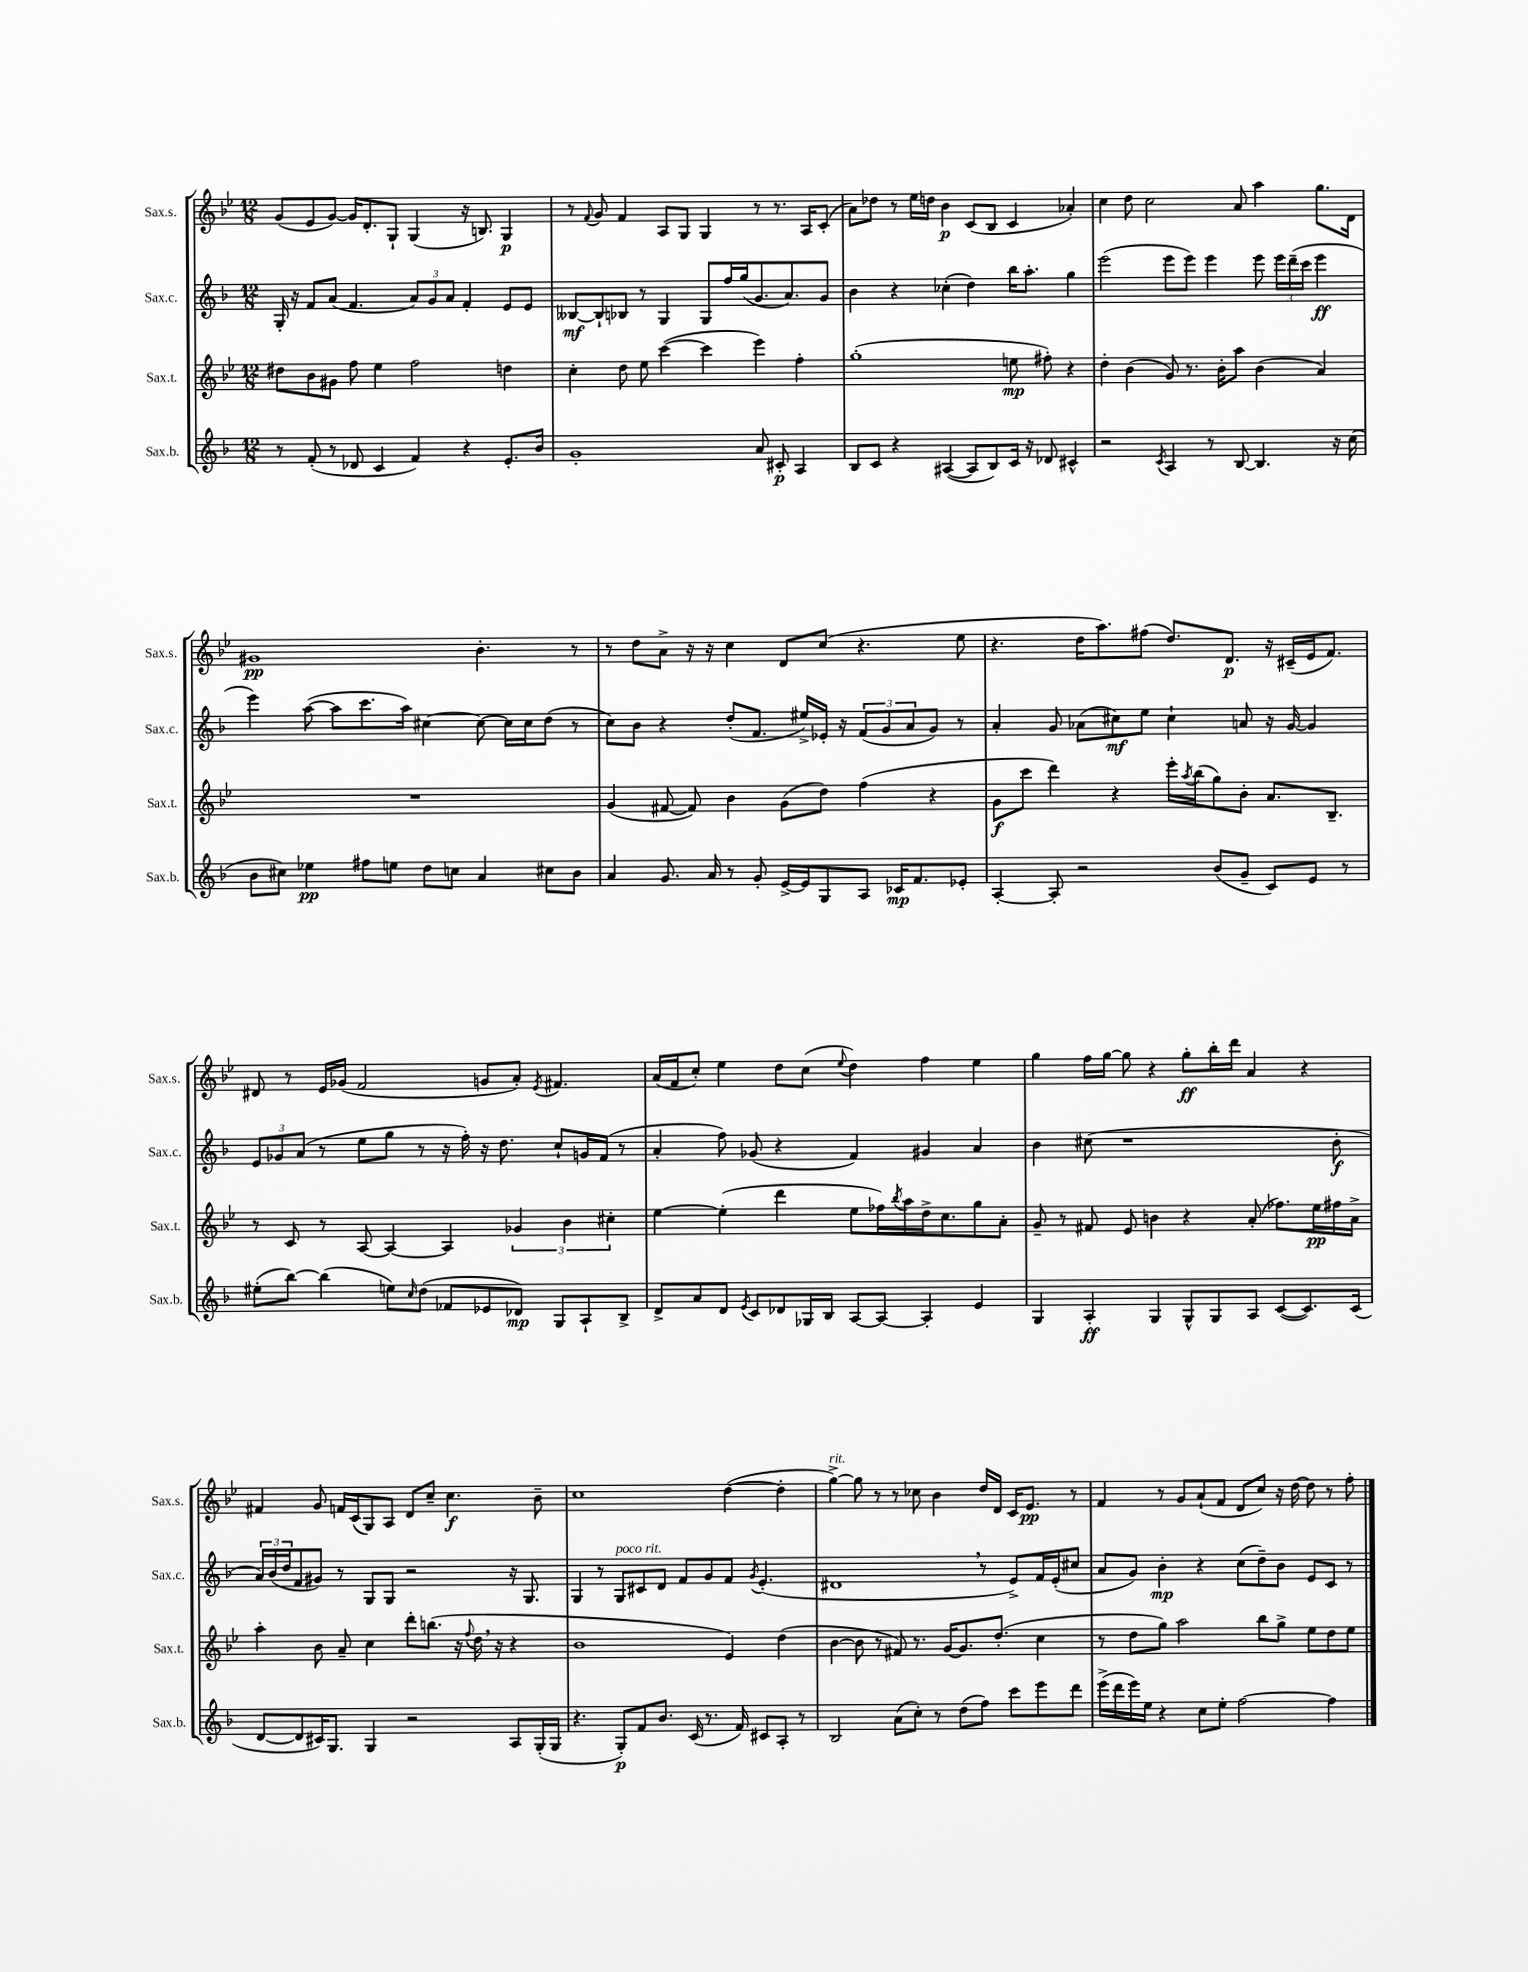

**kern	**kern	**kern	**kern
*staff4	*staff3	*staff2	*staff1
*clefG2	*clefG2	*clefG2	*clefG2
*k[b-]	*k[b-e-]	*k[b-]	*k[b-e-]
*M12/8	*M12/8	*M12/8	*M12/8
8r	8dd#	16G'	(8g
.	.	16r	.
(8f'	8b-	8f	8e-
8r	8g#	(8a	[8g)
8d-	8ff	4.f	16g]
.	.	.	8.d'
4c	4ee-	.	.
.	.	.	8G`
4f)	2ff	12a)	(4G
.	.	12g	.
.	.	12a	.
4r	.	4f'	16r
.	.	.	8.B)
8.e'	4dd	8e	4G
.	.	8e	.
16b-	.	.	.
=	=	=	=
1g'	4cc'	[8B--	8r
.	.	.	8qqf
.	.	8B--`]	8g
.	8dd	8B-	4f
.	8ee-	8r	.
.	([4ccc	4G	8A
.	.	.	8G
.	4ccc]	8G	4G
.	.	16ff	.
.	.	(16gg	.
8a	4eee-)	8.g	8r
8c#'	.	.	8.r
.	.	8.a)	.
4A	4ff'	.	.
.	.	.	16A
.	.	8g	(8c'
=	=	=	=
8B-	(1gg'	4b-	8a)
8c	.	.	8dd-
4r	.	4r	8r
.	.	.	16ee-
.	.	.	16dd
([4A#	.	(4cc-'	4b-
8A#]	.	4dd)	(8c
8B-)	.	.	8B-
16c	8ee	16bb-	4c
16r	.	8.aa'	.
8d-	8ff#')	.	.
4c#^^	4r	4gg	4a-')
=	=	=	=
2r	4dd'	(2eee	4cc
.	(4b-	.	8dd
.	.	.	2cc
8qc	.	.	.
4A	8g)	8eee	.
.	8.r	8eee)	.
8r	.	4eee	.
.	16b-'	.	.
[8B-	8aa	.	8a
4.B-]	(4b-	8eee	4aa
.	.	24eee	.
.	.	(24ddd~	.
.	.	24ccc	.
.	4a)	4eee	8.gg
16r	.	.	.
(16cc	.	.	16d
=	=	=	=
8b-	1.r	4eee)	1g#
8cc#)	.	.	.
4ee-	.	([8aa	.
.	.	8aa]	.
8ff#	.	8.ccc	.
8ee	.	.	.
.	.	16aa)	.
8dd	.	[4cc#	.
8cc	.	.	.
4a	.	8cc#_	4.b-'
.	.	16cc#]	.
.	.	16cc#	.
8cc#	.	(8dd	.
8b-	.	8r	8r
=	=	=	=
4a	(4g	8cc)	8r
.	.	8b-	8dd
8.g	[8f#	4r	8a^
.	8f#])	.	16r
16a	.	.	16r
8r	4b-	(8dd'	4cc
8g'	.	8.f	.
[16e^	(8g	.	8d
16e]	.	16ee#^)	.
8G	8dd)	16e-'	(8cc
.	.	16r	.
8A	(4ff	(12f	4.r
.	.	12g	.
16c-	.	.	.
.	.	12a	.
8.f	.	.	.
.	4r	8g)	.
8e-'	.	8r	8ee-
=	=	=	=
[4A'	8g	4a'	4.r
.	8ccc	.	.
8A']	4ddd)	8g	.
2r	.	(8a-	16dd
.	.	.	8.aa)
.	4r	8cc#)	.
.	.	8ee	(8ff#
.	16eee-'	4cc#`	8.dd)
.	8qaa	.	.
.	(16bb-	.	.
(8b-	8gg)	.	.
.	.	.	8.d
8g~	8b-'	8a	.
8c)	8.a	16r	16r
.	.	[16g	(16c#~
8e	.	4g]	16e-
.	8.B-~	.	8.f)
8r	.	.	.
=	=	=	=
(8ee#'	8r	12e	8d#
.	.	12g-	.
[8bb-)	8c	.	8r
.	.	(12a	.
(4bb-]	8r	8r	16e-
.	.	.	(16g-
.	[8A	8ee	2f
8ee)	4A_	8gg	.
16qqcc	.	.	.
(8dd	.	8r	.
8f-	4A]	16r	.
.	.	16ff')	.
8e-	.	16r	8g
.	.	8.dd	.
8d-)	6g-	.	8a')
.	.	.	8qe-
8G	.	8cc`	4.f#
.	6b-	.	.
8A`	.	16g	.
.	.	(16f	.
.	6cc#'	.	.
8B-^	.	8r	.
=	=	=	=
8d^	[4ee-	4a'	(16a
.	.	.	16f
8a	.	.	8cc')
8d	(4ee-']	8ff)	4ee-
8qe	.	.	.
8c	.	(8g-	.
8d-	4ddd	4r	8dd
16G-	.	.	(8cc
16B-	.	.	.
.	.	.	8qqee-
[8A	8ee-	4f)	4dd)
8A_	16ff-)	.	.
.	8qbb-	.	.
.	16aa	.	.
4A']	16dd^	4g#	4ff
.	8.cc	.	.
4e	8gg	4a	4ee-
.	8a'	.	.
=	=	=	=
4G	8g~	4b-	4gg
.	8r	.	.
4A'	8f#	(8cc#	16ff
.	.	.	[16gg
.	8e-	1r	8gg]
4G	4b	.	4r
8G^^	4r	.	8gg'
8G	.	.	16bb-'
.	.	.	16ddd
8A	(8a'	.	4a
([8c	8.ff-)	.	.
8.c])	.	.	4r
.	16ee-	.	.
.	16ff#	8b-'	.
(16c	16a^	.	.
=	=	=	=
[8d	4aa'	24a)	4f#
.	.	(24b-	.
.	.	24dd	.
8d]	.	8f	.
16c#)	8b-	8g#)	8g
8.G	.	.	.
.	8a~	8r	16f
.	.	.	(16c
4G	4cc	8G	8G)
.	.	8G	8A
2r	8ddd'	2r	8d
.	(8.bb	.	8cc~
.	.	.	4.cc
.	16r	.	.
.	8qqff	.	.
.	16dd	.	.
.	16r	.	.
8A	4r	16r	.
.	.	8.G	.
(16G'	.	.	8b-~
16G	.	.	.
=	=	=	=
4.r	1b-	4G	1cc
.	.	8r	.
8G')	.	8G	.
8f	.	8c#	.
8.b-	.	8d	.
.	.	8f	.
(16c	.	.	.
8.r	.	8g	.
.	4e-)	8f	([4dd
16f)	.	.	.
.	.	8qg	.
8c#	.	(4.e'	.
8A'	(4dd	.	4dd']
8r	.	.	.
=	=	=	=
2B-	[4b-	1d#	[4gg^)
.	8b-]	.	8gg]
.	8r	.	8r
(8a	8f#)	.	8r
8cc')	8.r	.	8cc-
8r	.	.	4b-
.	[16g	.	.
(8dd	8.g]	.	.
8ff)	.	8r	16dd
.	(8.dd'	.	16d
8ccc	.	8e^)	16c
.	.	.	8.e-
8eee	4cc	16f	.
.	.	(16e'	.
8ddd	.	8cc#	8r
=	=	=	=
(16eee^	8r	8a	4f
16ddd	.	.	.
16eee)	8dd	8g)	.
16ee	.	.	.
4r	8gg)	4b-'	8r
.	2aa	.	8g
8cc	.	4r	(8a`
8ee'	.	.	8f
[2ff	.	(8cc	8d
.	8bb-	8dd~)	8cc)
.	8gg^	8b-	16r
.	.	.	[16dd
.	8ee-	8e	8dd]
4ff]	8dd	8c	8r
.	8ee-	8r	8ff'
==	==	==	==
*-	*-	*-	*-
